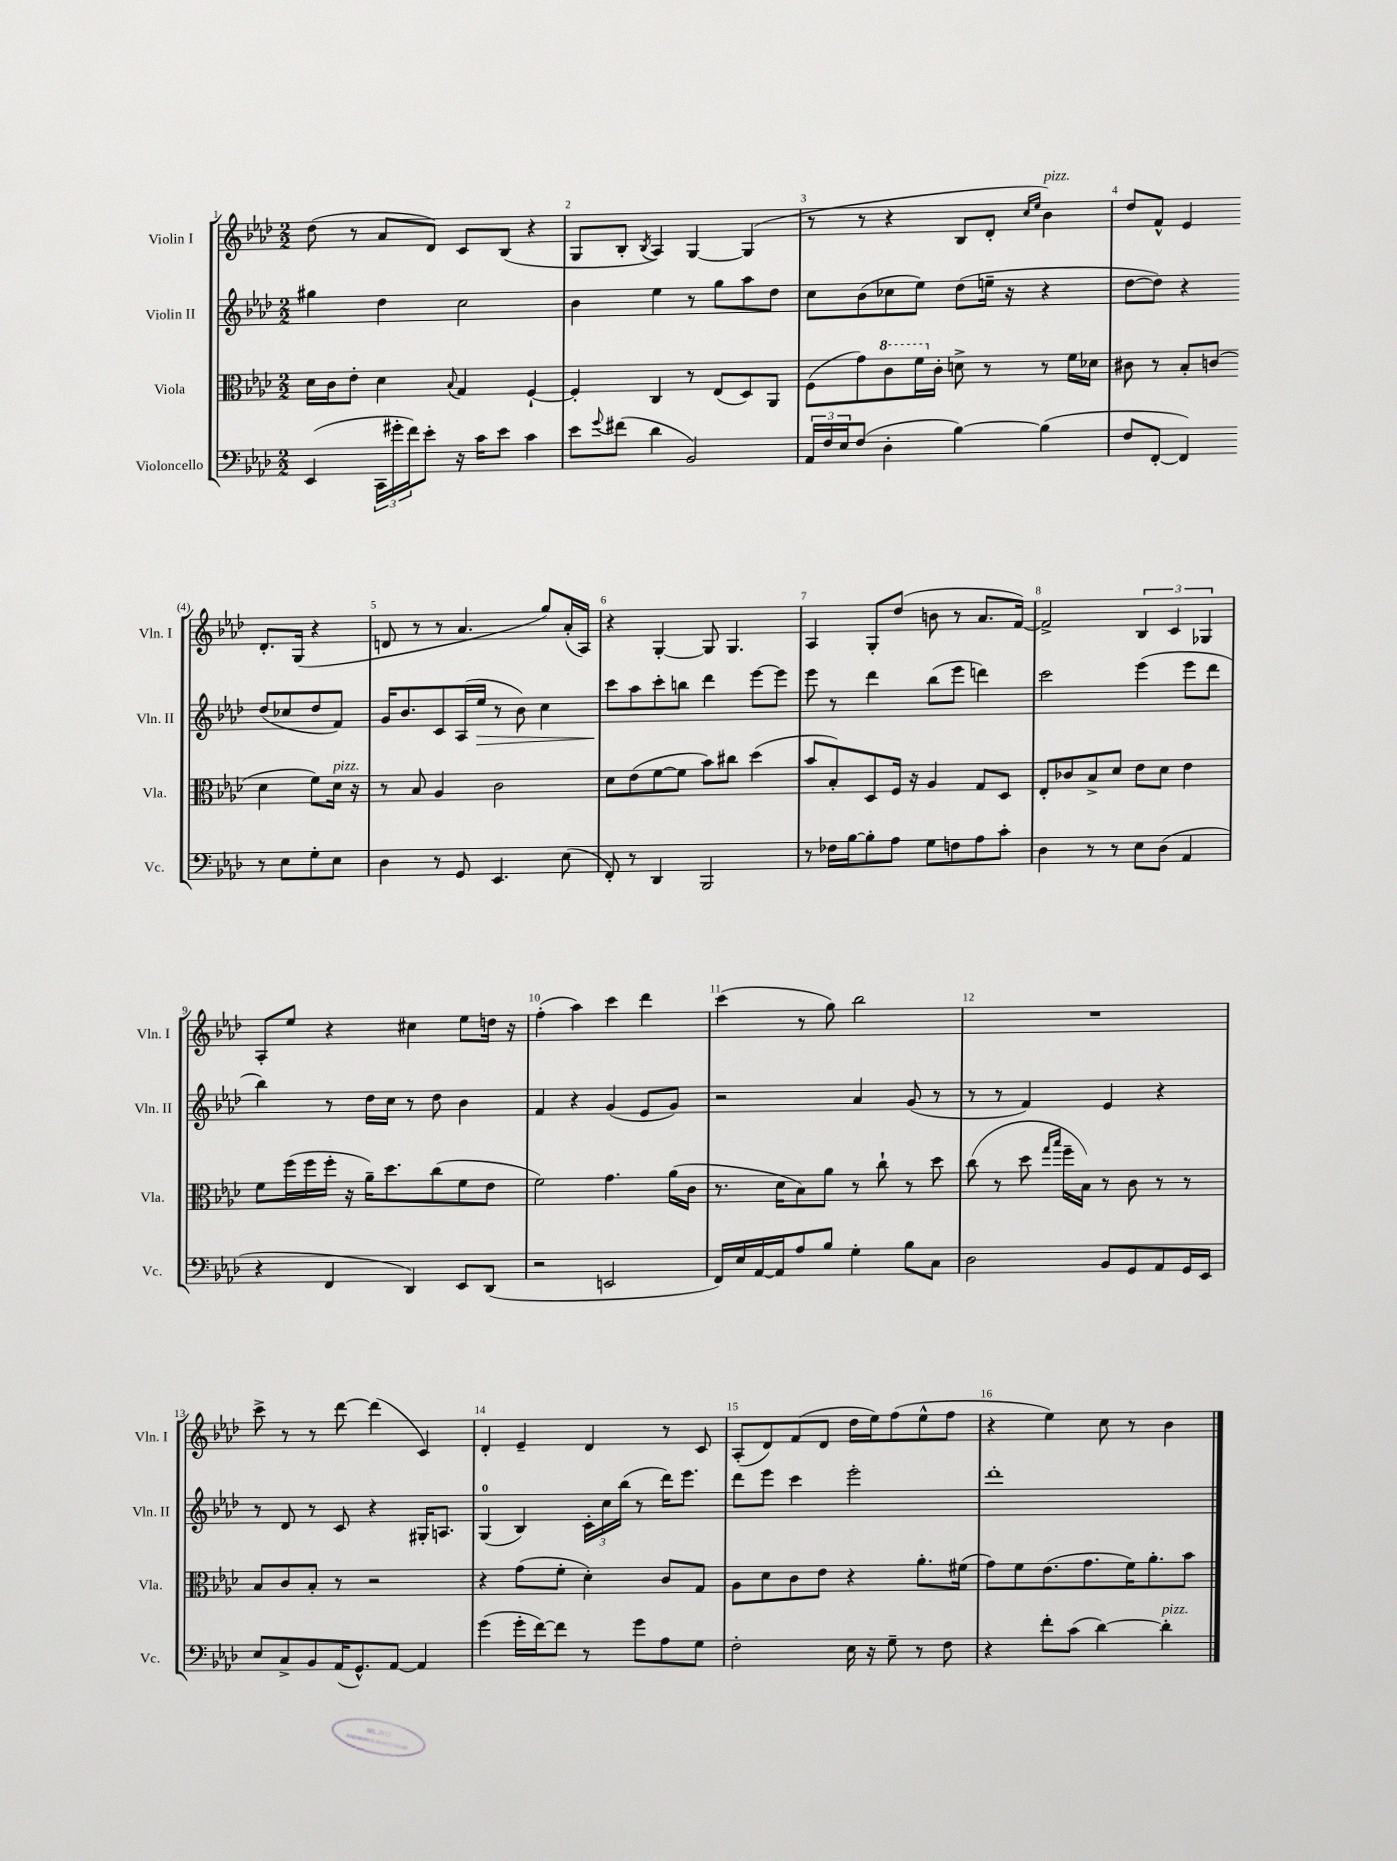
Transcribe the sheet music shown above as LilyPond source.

<<
\new StaffGroup <<
\new Staff = "s0" \with { instrumentName = "Violin I" shortInstrumentName = "Vln. I" } {
    \clef treble \key aes \major \numericTimeSignature \time 2/2
    des''8( r8 aes'8 des'8) c'8 bes8( r4 |
    g8 bes8-. \acciaccatura { bes8 } aes4) g4~ g4( |
    r8 r8 r4 bes8 des'8-. \grace { c''16 ees''16 } bes'4^\markup { \italic "pizz." }) |
    des''8 f'8-^ ees'4 des'8.-. g16( r4 |
    d'8 r8 r8 aes'4. g''8) aes'16-.( aes16) |
    r4 g4~-. g8 g4. |
    aes4 g8-. des''8( b'8 r8 aes'8. f'16~) |
    f'2-> \tuplet 3/2 { bes4 c'4 ges4 } |
    aes8-. ees''8 r4 cis''4 ees''8 d''16 r16 |
    f''4-.( aes''4) c'''4 des'''4 |
    c'''4( r8 g''8) bes''2 |
    R1 |
    c'''8-> r8 r8 des'''8~ des'''4( c'4) |
    des'4-. ees'4-- des'4 r8 c'8 |
    aes8-.( des'8) f'8( des'8 des''16 ees''16) f''8( ees''8-^ f''8 |
    r4 ees''4) c''8 r8 bes'4 \bar "|." |
}
\new Staff = "s1" \with { instrumentName = "Violin II" shortInstrumentName = "Vln. II" } {
    \clef treble \key aes \major \numericTimeSignature \time 2/2
    gis''4 des''4 c''2 |
    bes'4 ees''4 r8 g''8 aes''8 des''8 |
    c''8 bes'8( ces''8 ees''8) des''8( e''16-- r16 r4 |
    des''8~ des''8) r4 des''8( ces''8 des''8 f'8) |
    g'16 bes'8. c'8 aes16( ees''16\> r8 bes'8) c''4 |
    c'''8\! aes''8 c'''8-. b''8 des'''4 ees'''8~ ees'''8 |
    ees'''8 r8 des'''4 bes''8( ees'''8 d'''4) |
    c'''2 ees'''4( ees'''8 des'''8 |
    bes''4) r8 des''16 c''16 r8 des''8 bes'4 |
    f'4 r4 g'4( ees'8 g'8) |
    r2 aes'4 g'8( r8 |
    r8 r8 f'4) ees'4 r4 |
    r8 des'8 r8 c'8 r4 gis16-. a8. |
    g4-0( bes4) \tuplet 3/2 { c'16-. c''16 bes''16( } r8 des'''16) ees'''8. |
    des'''8 ees'''8 c'''4 ees'''2-. |
    des'''1-. \bar "|." |
}
\new Staff = "s2" \with { instrumentName = "Viola" shortInstrumentName = "Vla." } {
    \clef alto \key aes \major \numericTimeSignature \time 2/2
    des'16 c'16 ees'8-. des'4 \appoggiatura { bes8 } g4 f4~-! |
    f4-. c4 r8 ees8( des8) aes,8 |
    f8( g'8) \ottava #1 c''8 f''16 \ottava #0 c'16-. d'8-> r8 r8 f'16 des'16 |
    cis'8 r8 bes8-. c'8( des'4 f'8) des'16^\markup { \italic "pizz." } r16 |
    r8 bes8 aes4 c'2 |
    des'8 ees'8( f'8~ f'8 bes'8) cis''8 des''4( |
    bes'8 bes8-.) des8 f16 r16 aes4 g8 des8 |
    ees8-. ces'8 bes8-> des'8 ees'8 des'8 ees'4 |
    f'8 f''16( f''16 f''16-. r16 aes'16--) des''8. c''8( f'8 ees'8 |
    f'2) g'4. aes'16( c'16 |
    r8. des'16 bes8) aes'8 r8 c''8-! r8 des''8 |
    c''8( r8 des''8 \grace { g''16 bes''16 } f''16-- bes16) r8 c'8 r8 r8 |
    bes8 c'8 bes8-. r8 r2 |
    r4 g'8( f'8-. des'4-.) c'8 g8 |
    aes8 des'8 c'8 ees'8 r4 aes'8.-. fis'16( |
    g'8) f'8 ees'8.( g'8. f'16) aes'8.-. bes'8 \bar "|." |
}
\new Staff = "s3" \with { instrumentName = "Violoncello" shortInstrumentName = "Vc." } {
    \clef bass \key aes \major \numericTimeSignature \time 2/2
    ees,4( \tuplet 3/2 { c,16 gis'16-. f'16) } ees'8-. r16 c'16 ees'8 c'4 |
    ees'8 \appoggiatura { g'8 } fis'8( des'4 bes,2) |
    \tuplet 3/2 { aes,16 f16 ees16 } f8( des4-. bes4~) bes4( |
    f8 f,8~-. f,4) r8 ees8 g8-. ees8 |
    des4 r8 g,8 ees,4. ees8( |
    f,8-.) r8 des,4 bes,,2 |
    r8 fes16 bes16~ bes8-. aes8 g8 f8 aes8 c'8-. |
    des4 r8 r8 ees8 des8( aes,4 |
    r4 f,4 des,4) ees,8 des,8( |
    r2 e,2 |
    f,16) ees16 aes,16~ aes,16 aes8 bes8 g4-. bes8 c8 |
    des2 bes,8 g,8 aes,8 g,16 ees,16 |
    ees8 c8-> bes,8 aes,16( g,8.-^) aes,8~ aes,4 |
    g'4( g'16-. f'16~) f'8 r8 g'8 aes8 g8 |
    f2-. ees16 r16 g8-- r8 f8 |
    r4 f'8-. c'8( des'4~) des'4-.^\markup { \italic "pizz." } \bar "|." |
}
>>
>>
\layout { \context { \Score \override BarNumber.break-visibility = ##(#f #t #t) barNumberVisibility = #all-bar-numbers-visible } }
